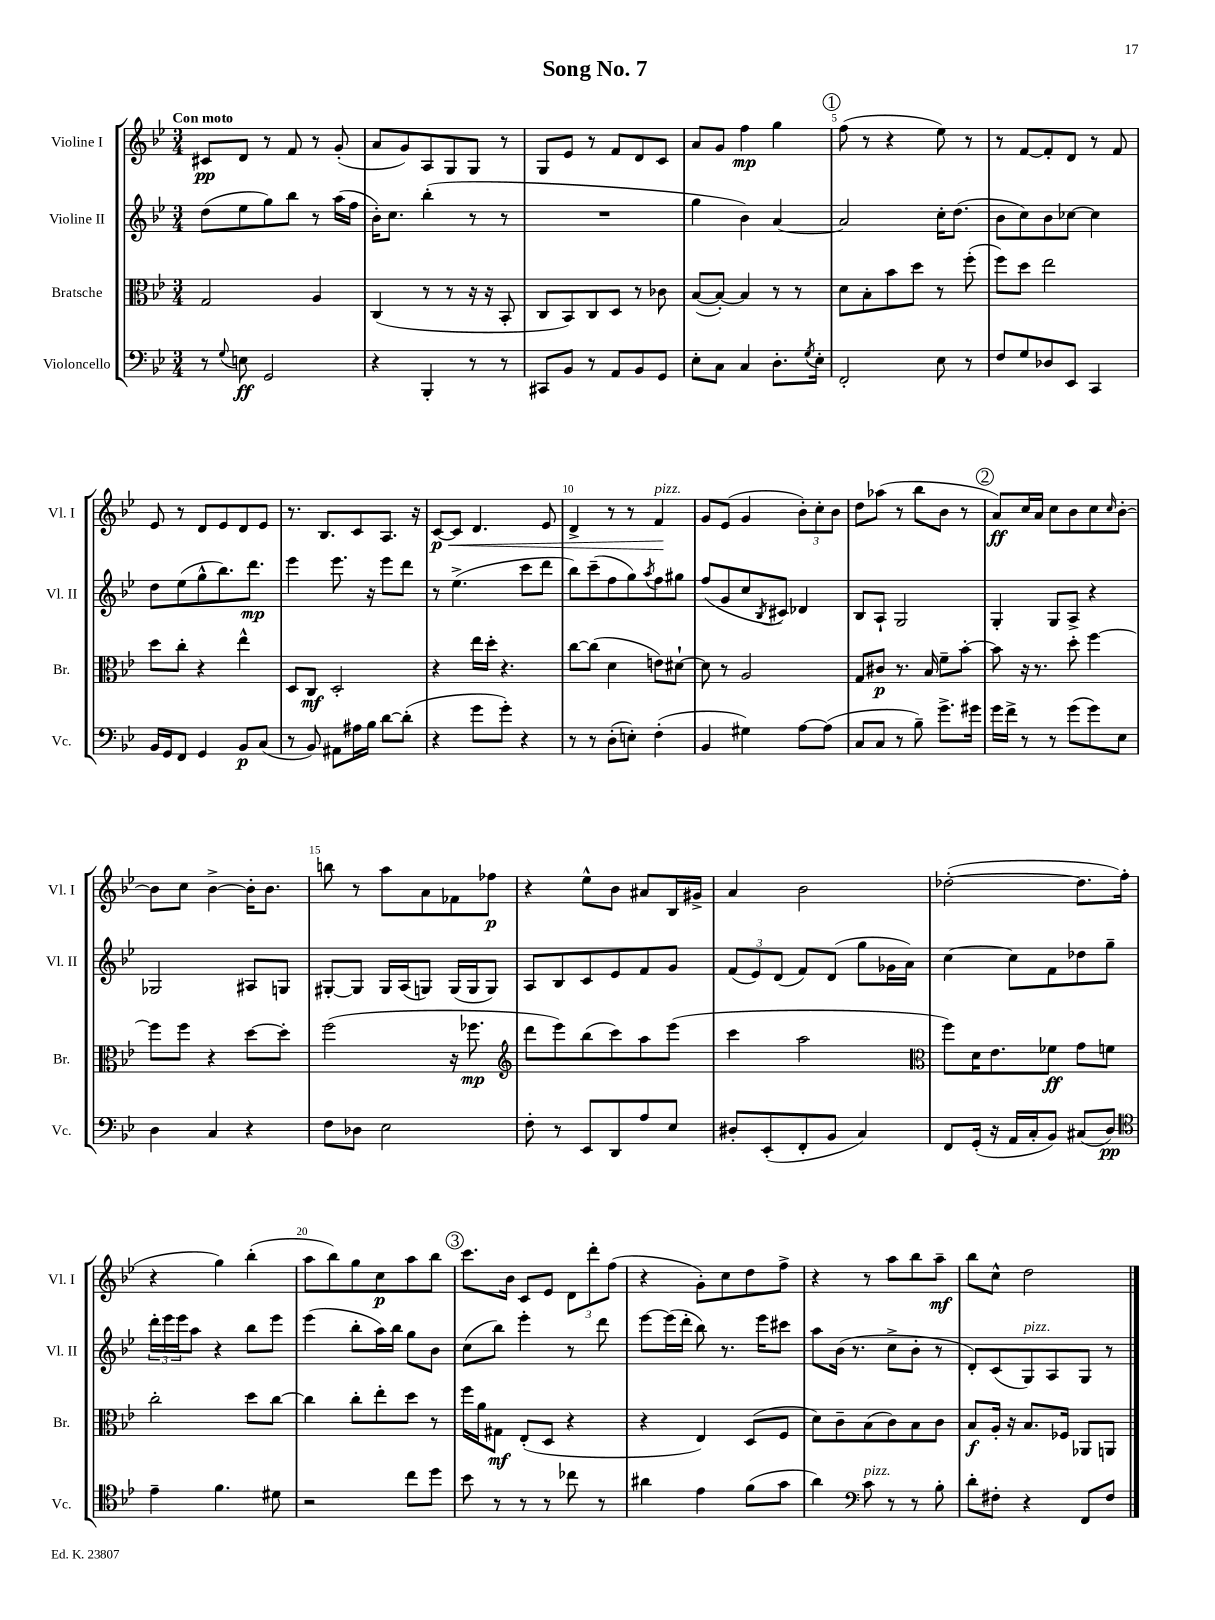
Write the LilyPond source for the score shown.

\header { title = "Song No. 7" }
<<
\new StaffGroup <<
\new Staff = "s0" \with { instrumentName = "Violine I" shortInstrumentName = "Vl. I" } {
    \clef treble \key bes \major \numericTimeSignature \time 3/4 \tempo "Con moto"
    cis'8\pp d'8 r8 f'8 r8 g'8-.( |
    a'8 g'8) a8 g8 g8 r8 |
    g8 ees'8 r8 f'8 d'8 c'8 |
    a'8 g'8 f''4\mp g''4 |
    \mark \markup { \circle "1" } f''8( r8 r4 ees''8) r8 |
    r8 f'8~ f'8-. d'8 r8 f'8 |
    ees'8 r8 d'8 ees'8 d'8 ees'8 |
    r8. bes8. c'8 a8. r16 |
    c'8~\p\< c'8 d'4. ees'8 |
    d'4-> r8 r8 f'4\!^\markup { \italic "pizz." } |
    g'8 ees'8( g'4 \tuplet 3/2 { bes'8-.) c''8-. bes'8 } |
    d''8 aes''8( r8 bes''8 bes'8 r8 |
    \mark \markup { \circle "2" } a'8\ff) c''16 a'16 c''8 bes'8 c''8 \grace { c''16 } bes'8~-. |
    bes'8 c''8 bes'4~-> bes'16-. bes'8. |
    b''8 r8 a''8 a'8 fes'8 fes''8\p |
    r4 ees''8-^ bes'8 ais'8 bes16 gis'16-> |
    a'4 bes'2 |
    des''2~-.( des''8. f''16-. |
    r4 g''4) bes''4-.( |
    a''8 bes''8) g''8 c''8\p a''8 bes''8 |
    \mark \markup { \circle "3" } c'''8. bes'16 c'8 ees'8 \tuplet 3/2 { d'8 d'''8-. f''8( } |
    r4 g'8-.) c''8 d''8 f''8-> |
    r4 r8 a''8 bes''8 a''8--\mf |
    bes''8 c''8-^ d''2 \bar "|." |
}
\new Staff = "s1" \with { instrumentName = "Violine II" shortInstrumentName = "Vl. II" } {
    \clef treble \key bes \major \numericTimeSignature \time 3/4
    d''8( ees''8 g''8) bes''8 r8 a''16( f''16 |
    bes'16-.) c''8. bes''4-.( r8 r8 |
    R2. |
    g''4 bes'4) a'4~ |
    \mark \markup { \circle "1" } a'2 c''16-. d''8.( |
    bes'8 c''8) bes'8 ces''8~ ces''4 |
    d''8 ees''8( g''8-^ bes''8.) d'''8.\mp |
    ees'''4 ees'''8. r16 ees'''8 d'''8 |
    r8 ees''4.->( c'''8 d'''8 |
    bes''8) c'''8--( f''8 g''8) \acciaccatura { a''8 } f''8 gis''8 |
    f''8( g'8 c''8 \acciaccatura { bes8 } cis'8) des'4 |
    bes8 a8-! g2 |
    \mark \markup { \circle "2" } g4-. g8 a8-> r4 |
    ges2 ais8 g8 |
    gis8~-. gis8 gis16 a16( g8) g16( g16 g8) |
    a8 bes8 c'8 ees'8 f'8 g'8 |
    \tuplet 3/2 { f'8( ees'8) d'8( } f'8) d'8( g''8 ges'16 a'16) |
    c''4~ c''8 f'8 des''8 g''8-- |
    \tuplet 3/2 { d'''16-. ees'''16 ees'''16 } a''8 r4 bes''8 ees'''8 |
    ees'''4( bes''8-. a''16) bes''16 g''8 bes'8 |
    \mark \markup { \circle "3" } c''8( bes''8) ees'''4-. r8 d'''8 |
    ees'''8~ ees'''16( d'''16-. bes''8) r8. ees'''16 cis'''8 |
    a''8 bes'16( r8. c''8-> bes'8-. r8 |
    d'8-.) c'8( g8^\markup { \italic "pizz." }) a8 g8 r8 \bar "|." |
}
\new Staff = "s2" \with { instrumentName = "Bratsche" shortInstrumentName = "Br." } {
    \clef alto \key bes \major \numericTimeSignature \time 3/4
    g2 a4 |
    c4( r8 r8 r16 r16 bes,8-. |
    c8 bes,8) c8 d8 r8 ces'8 |
    bes8~( bes8~-.) bes4 r8 r8 |
    \mark \markup { \circle "1" } d'8 bes8-. bes'8 d''8 r8 f''8-.( |
    f''8) d''8 ees''2 |
    d''8 c''8-. r4 ees''4-^ |
    d8 c8\mf d2-. |
    r4 ees''16 d''16-. r4. |
    c''8~ c''8( d'4 e'8) dis'8~-! |
    dis'8 r8 a2 |
    g8 cis'8\p r8. bes16 f'8-- bes'8~-. |
    \mark \markup { \circle "2" } bes'8 r16 r8. d''8-. f''4~ |
    f''8 f''8 r4 d''8~ d''8-. |
    f''2( r16 fes''8.\mp |
    \clef treble d'''8 ees'''8) bes''8( c'''8) a''8 ees'''8( |
    c'''4 a''2 |
    \clef alto f''8) d'16 ees'8. fes'8\ff g'8 f'8 |
    c''2-. d''8 c''8~ |
    c''4 c''8-. ees''8-. d''8 r8 |
    \mark \markup { \circle "3" } f''16 a'16 gis8\mf ees8-.( d8 r4 |
    r4 ees4) d8( f8 |
    d'8) c'8-- bes8( c'8) bes8 c'8 |
    bes8\f a16-. r16 bes8. fes16 aes,8 a,8 \bar "|." |
}
\new Staff = "s3" \with { instrumentName = "Violoncello" shortInstrumentName = "Vc." } {
    \clef bass \key bes \major \numericTimeSignature \time 3/4
    r8 \appoggiatura { g8 } e8\ff g,2 |
    r4 bes,,4-. r8 r8 |
    cis,8 bes,8 r8 a,8 bes,8 g,8 |
    ees8-. c8 c4 d8.-. \acciaccatura { g8 } ees16-. |
    \mark \markup { \circle "1" } f,2-. ees8 r8 |
    f8 g8 des8 ees,8 c,4 |
    bes,16 g,16 f,8 g,4 bes,8\p c8( |
    r8 bes,8) ais,8 ais16 bes16 d'8~ d'8-.( |
    r4 g'8 g'8-.) r4 |
    r8 r8 d8-.( e8-.) f4-.( |
    bes,4 gis4) a8~ a8( |
    c8 c8 r8 bes8--) g'8.-> gis'16 |
    \mark \markup { \circle "2" } g'16 f'16-> r8 r8 g'8( g'8) ees8 |
    d4 c4 r4 |
    f8 des8 ees2 |
    f8-. r8 ees,8 d,8 a8 ees8 |
    dis8-. ees,8-.( f,8-. bes,8 c4) |
    f,8 g,16-.( r16 a,16 c16-. bes,8) cis8( d8\pp) |
    \clef tenor ees'4-- f'4. dis'8 |
    r2 c''8 d''8 |
    \mark \markup { \circle "3" } bes'8 r8 r8 r8 ces''8 r8 |
    ais'4 ees'4 f'8( g'8 |
    a'4) \clef bass c'8^\markup { \italic "pizz." } r8 r8 bes8-. |
    d'8-. fis8-. r4 f,8 fis8 \bar "|." |
}
>>
>>
\layout { \context { \Score \override BarNumber.break-visibility = ##(#f #t #t) barNumberVisibility = #(every-nth-bar-number-visible 5) } }
